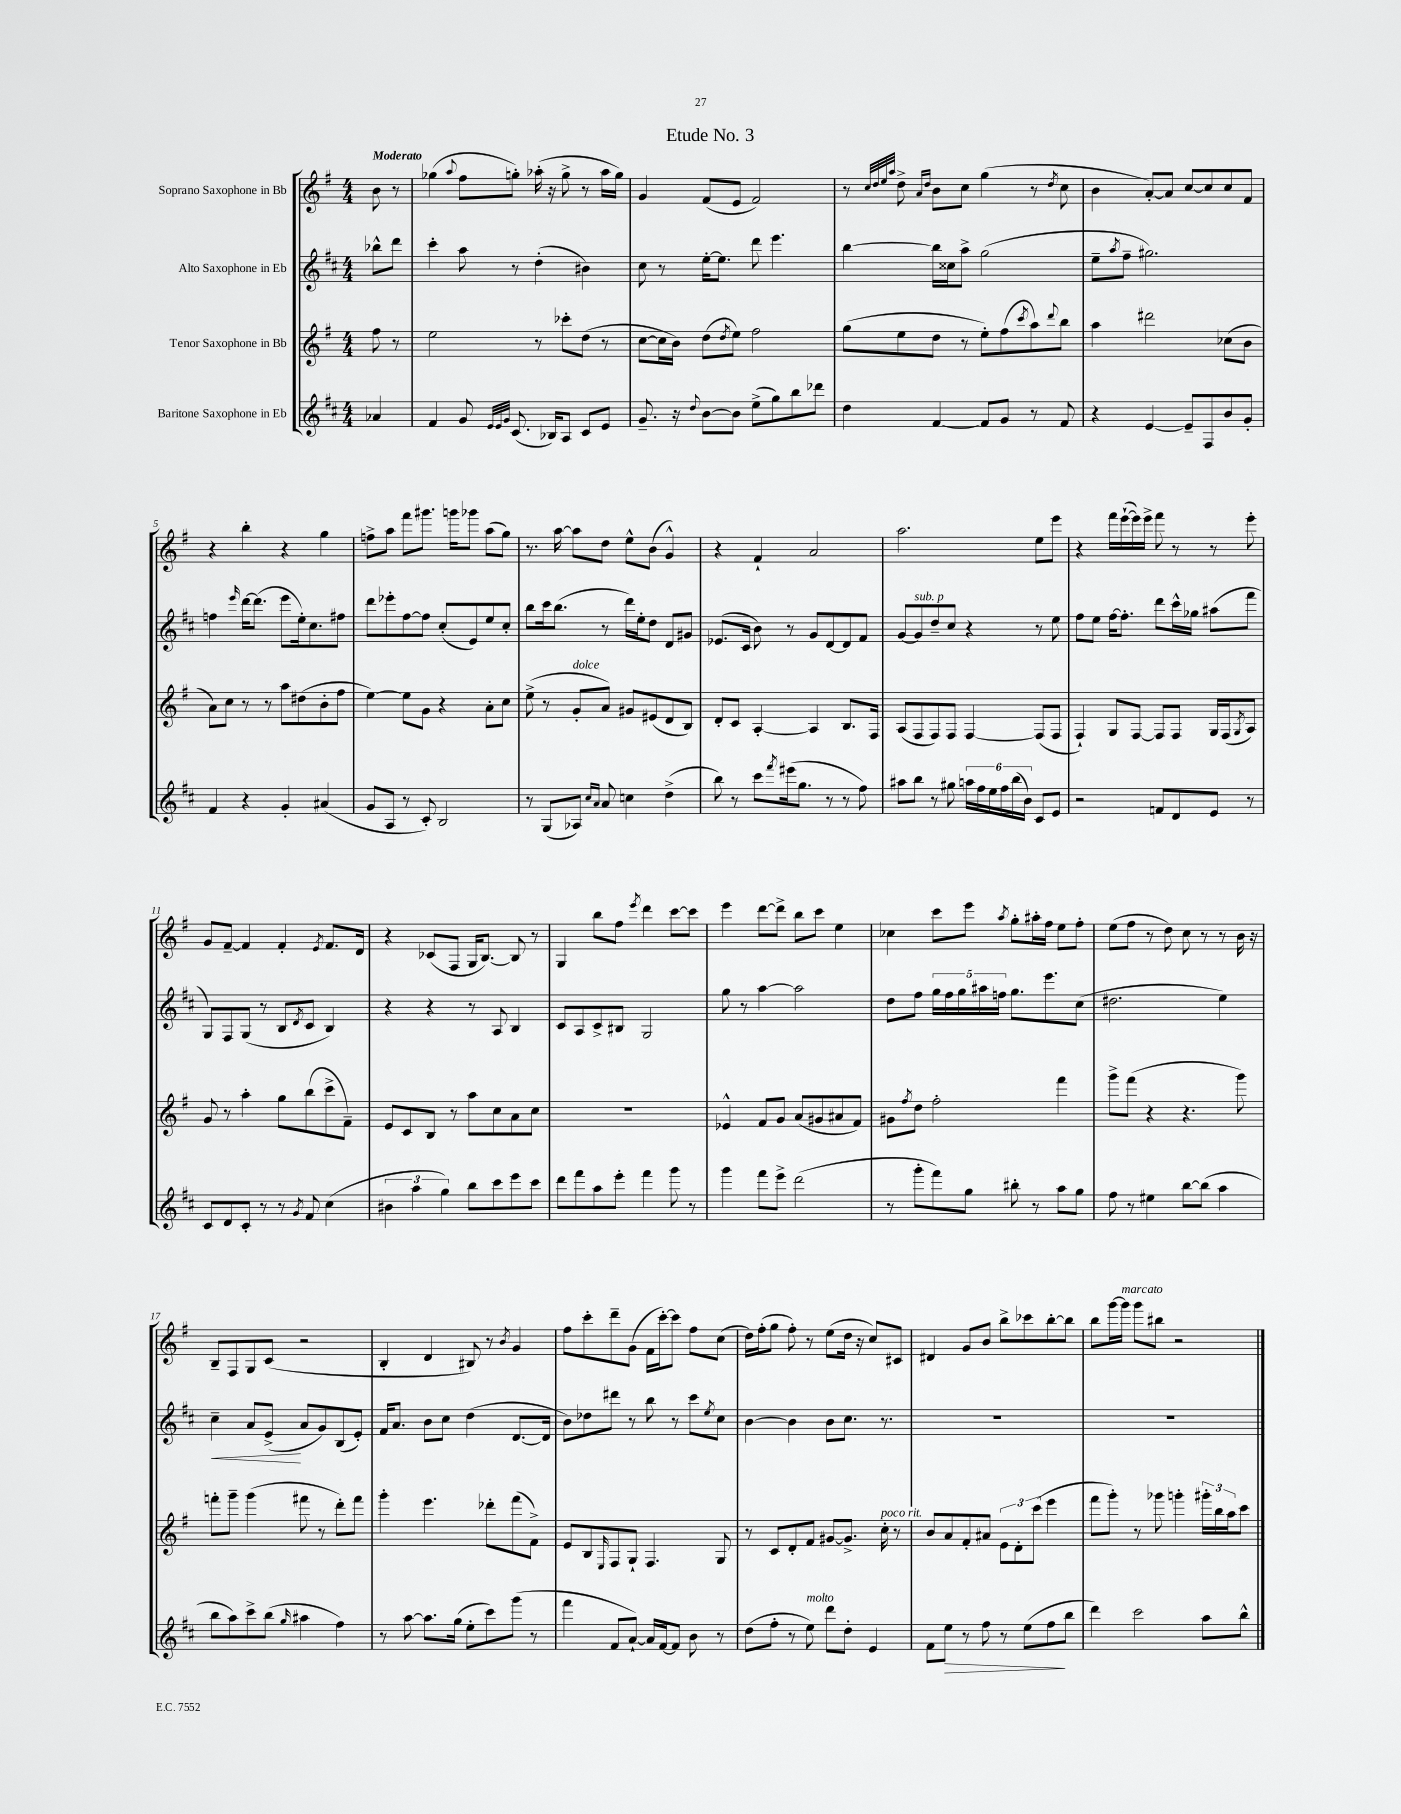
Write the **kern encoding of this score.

**kern	**kern	**kern	**kern
*staff4	*staff3	*staff2	*staff1
*clefG2	*clefG2	*clefG2	*clefG2
*k[f#c#]	*k[f#]	*k[f#c#]	*k[f#]
*M4/4	*M4/4	*M4/4	*M4/4
4a-/	8ff#\	8bb-^^\L	8b\
.	8r	8ddd\J	8r
=	=	=	=
4f#/	2ee\	4ccc#'\	(4gg-\
.	.	.	8qqaa/
8g/	.	8aa\	8ff#\L
32qqe/LLL	.	.	.
32qqe/	.	.	.
32qqg/JJJ	.	.	.
(8.c#/	.	8r	8gg'\J)
.	8r	(4dd'\	(16aa-'\
16B-/LK)	.	.	16r
8A/J	8ccc-'\L	.	8gg^\
8c#/L	(8dd\J	4b#\)	8r
8e/J	8r	.	16aa-\LL
.	.	.	16gg\JJ)
=	=	=	=
8.g~/	[8cc\L	8cc#\	4g/
.	16cc\]L	8r	.
16r	16b\JJ)	.	.
8qqdd/	.	.	.
[8b\L	(8dd\L	[16ee'\LK	(8f#/L
.	.	8.ee\]J	.
.	8qdd/	.	.
8b\]J	8ee\J)	.	8e/J
(8ee^\L	2ff#\	8ddd\	2f#/)
8gg\)	.	4.eee\	.
8bb\	.	.	.
8ddd-\J	.	.	.
=	=	=	=
4dd\	(8gg\L	[4bb\	8r
.	.	.	32qqcc/LLL
.	.	.	32qqdd/
.	.	.	32qqee/
.	.	.	32qqaa/JJJ
.	8ee\	.	8dd^\
.	.	.	16qqa/LL
.	.	.	16qqdd/JJ
[4f#/	8dd\J	16bb\]LL	8b\L
.	.	16cc##\J	.
.	8r	8aa^\J	8cc\J
8f#/]L	8ee'\L)	(2gg\	(4gg\
8g/J	(8ff#\	.	.
.	8qccc/	.	.
8r	8aa\)	.	8r
.	8qqddd/	.	8qdd/
8f#/	8bb\J	.	8cc\
=	=	=	=
4r	4aa\	8ee~\L	4b\
.	.	8qaa/	.
.	.	8ff#~\J	.
[4e/	2ddd#\	2.gg#\)	[8a'/L)
.	.	.	8a/]J
8e~/]L	.	.	[8cc/L
8F#/	.	.	8cc/]
8b/	(8cc-\L	.	8cc/
8g'/J	8b\J	.	8f#/J
=	=	=	=
4f#/	8a\L)	4ff\	4r
.	8cc\J	.	.
.	.	16qqeee/	.
4r	8r	[16ddd\LK	4bb'\
.	.	(8.ddd\]J	.
.	8r	.	.
4g'/	8aa\L	8eee\L	4r
.	(8dd#\	16ee'\k)	.
.	.	8.cc#\	.
(4a#/	8b'\	.	4gg\
.	8ff#\J	8ff#\J	.
=	=	=	=
8g/L	[4ee\)	8ddd\L	8ff^\L
8A/J	.	8eee-'\	8aa\J
8r	8ee\]L	[8ff#\	8fff#\L
8c#'/)	8g\J	8ff#\]J	8.ggg#\J
2B/	4r	(8cc#'/L	.
.	.	.	16ggg\LK
.	.	8e/)	8ggg-\J
.	8a'\L	8ee/	(8aa\L
.	8cc\J	8cc#'/J	8gg\J)
=	=	=	=
8r	(8ee^\	8bb\L	8.r
(8G/L	8r	16ccc#\k	.
.	.	(8.bb\J	[16aa\
8A-/J)	8g'/L	.	8aa\]L
16qqcc#/LL	.	.	.
16qqa/JJ	.	.	.
8a/	8a/J)	8r	8dd\J
4cc\	8g#/L	16ddd\LL)	8ee^^\L
.	.	16ee'\J	.
.	(8e#/	8dd\J	(8b\J
(4dd^\	8d/	8d/L	4g^^/)
.	8B/J)	8g#/J	.
=	=	=	=
8bb\)	8d'/L	(8.e-/L	4r
8r	8c/J	.	.
.	.	16c#/Jk	.
8ccc#\L	[4A'/	8b\)	4f#`/
8qfff#/	.	.	.
(16eee#\k	.	8r	.
8.gg\J	.	.	.
.	4A/]	8g/L	2a/
8r	.	[8d/	.
8r	8.B/L	8d/]	.
8ff#\)	.	8f#/J	.
.	16F#/Jk	.	.
=	=	=	=
8aa#\L	(8A/L	[8g/L	2.aa\
8bb\J	8F#/	8g/]	.
8r	8F#/)	8dd~/	.
8gg#\	8F#/J	8cc#/J	.
24aa\LL	[4F#/	4r	.
24ff#\	.	.	.
24ee\	.	.	.
24ff#\	.	.	.
(24bb\	.	.	.
24b\JJ)	.	.	.
8c#/L	(8F#/]L	8r	8ee\L
8e/J	8F#/J	8ee\	8eee\J
=	=	=	=
2r	4F#`/)	8ff#\L	4r
.	.	8ee\J	.
.	8G/L	[16ff#\LK	16fff#\LL
.	.	8.ff#'\]J	([16eee`\
.	[8F#/J	.	16eee\])
.	.	.	16eee^\JJ
8f/L	8F#/]L	8ddd\L	8fff#\
8d/	8F#/J	16ccc#^^\L	8r
.	.	16gg-\JJ	.
8e/J	16G/LL	(8aa#\L	8r
.	(16F#/J	.	.
.	8qG/	.	.
8r	8A/J)	8fff#\J	8eee'\
=	=	=	=
8c#/L	8g/	8G/L)	8g/L
8d/	8r	8F#/	[8f#~/J
8c#'/J	4aa'\	(8G/J	4f#/]
8r	.	8r	.
8r	8gg\L	8B/L	4f#'/
8qg/	.	8qd/	.
8f#/	(8bb\	8c#/J	.
.	.	.	8qe/
(4cc#\	8ccc^\	4B/)	8.f#/L
.	8f#~\J)	.	.
.	.	.	16d/Jk
=	=	=	=
6b#\	8e/L	4r	4r
.	8c/	.	.
6aa\	.	.	.
.	8B/J	4r	(8c-/L
6gg\)	.	.	.
.	8r	.	8F#/J
8bb\L	8aa\L	8r	16G/LK
.	.	.	[8.B/J)
8ccc#\	8cc\	8A/	.
8eee\	8a\	4B/	8B/]
8ccc#\J	8cc\J	.	8r
=	=	=	=
8ddd\L	1r	8c#/L	4G/
8fff#\	.	8A/	.
8aa\	.	8c#^/	8bb\L
8eee'\J	.	8B#/J	8ff#\J
.	.	.	8qeee/
4fff#\	.	2G/	4ddd\
8ggg\	.	.	[8ccc\L
8r	.	.	8ccc\]J
=	=	=	=
4ggg\	4e-^^/	8gg\	4eee\
.	.	8r	.
8fff#\L	8f#/L	[4aa\	[8ddd\L
8eee^\J	8g/J	.	8ddd^\]J
(2ddd\	(8a/L	2aa\]	8bb\L
.	8g#/	.	8ccc\J
.	8a#/	.	4ee\
.	8f#/J)	.	.
=	=	=	=
8r	8g#\L	8dd\L	4cc-\
.	8qff#/	.	.
8ggg'\L	8dd\J	8ff#\J	.
8fff#\)	2ff#'\	20gg\LL	8ccc\L
.	.	20ff#\	.
.	.	20gg\	.
8gg\J	.	.	8eee\J
.	.	20aa#\	.
.	.	20ff\JJ	.
.	.	.	8qaa/
8bb#'\	.	8.gg\L	8gg'\L
8r	.	.	16aa#'\L
.	.	8.eee\	16ff#\JJ
8aa\L	4fff#\	.	8ee\L
8gg\J	.	(8cc#\J	8ff#'\J
=	=	=	=
8ff#\	8ggg^\L	2.dd#\	(8ee\L
8r	(8fff#\J	.	8ff#\J
4ee#\	4r	.	8r
.	.	.	8dd\)
[8bb\L	4.r	.	8cc\
(8bb\]J	.	.	8r
4aa\	.	4ee\)	8r
.	8ggg\)	.	16b\
.	.	.	16r
=	=	=	=
8bb\L	8fff'\L	4cc#~\	8B~/L
8aa\)	8ggg~\J	.	8F#/
8ccc#^\	(4ggg\	8a/L	8G/
(8bb\J	.	(8e^/J	(8c/J
16qqgg/	.	.	.
4aa#\	8fff#\	8a/L	2r
.	8r	8g/)	.
4ff#\)	8ddd'\L)	(8B/	.
.	8fff#\J	8e'/J)	.
=	=	=	=
8r	4ggg'\	16f#/LK	4B'/
.	.	8.a/J	.
[8aa\	.	.	.
8.aa\]L	4.eee\	8b\L	4d/
.	.	8cc#\J	.
(16gg\Jk	.	.	.
8ee'\L	.	(4dd\	8B#/)
8ccc#\)	8ddd-'\L	.	8r
.	.	.	8qb/
(8ggg\J	(8fff#\	[8.d/L	4g/
8r	8f#^\J)	.	.
.	.	16d/]Jk	.
=	=	=	=
4fff#\	8e/L	8b\L)	8ff#\L
.	8B/	8dd-\	8ccc'\
.	16qqE/	.	.
8f#/L	8F#/	8ddd#\J	8ddd~\
[8a`/J)	8G`/J	8r	(8g\J
16a/]LL	4.F#/	8bb\	16f#\LL
[16f#/J	.	.	[16ccc'\J)
8f#/]J	.	8r	8ccc\]J
8b\	.	8ccc#\L	8ff#\L
.	.	8qee/	.
8r	8G/	8cc#\J	(8cc\J
=	=	=	=
(8dd\L	8r	[4b\	16dd\LL)
.	.	.	(16ff#'\J
8ff#'\J	8c/L	.	8gg\J
8r	8d'/	4b\]	8ff#'\)
8ee\)	8f#/J	.	8r
8ddd\L	[8g#/L	8b\L	(8ee\L
8dd'\J	8.g#^/]J	8.cc#\J	16dd\Jk
.	.	.	16r
4e/	.	.	8cc/L)
.	16cc'\	8.r	.
.	8r	.	8c#/J
=	=	=	=
8f#\L	8b/L	1r	4d#/
8ee\J	8a/	.	.
8r	8f#'/	.	8g/L
8ff#\	8a#/J	.	8b/J
8r	12e\L	.	8bb^\L
.	12d'\	.	.
(8ee\L	.	.	8ccc-\
.	(12ccc\J	.	.
8ff#\	4eee\	.	[8bb'\
8bb\J	.	.	8bb\]J
=	=	=	=
4ddd\)	8fff#\L	1r	8bb\L
.	8ggg'\J)	.	[16ggg\L
.	.	.	16ggg\]JJ
2ccc#\	8r	.	8ggg\L
.	8ggg-\	.	8bb#\J
.	4ggg'\	.	2r
8aa\L	24ggg#'\LL	.	.
.	24bb\	.	.
.	24aa\J	.	.
8bb^^\J	8ccc\J	.	.
==	==	==	==
*-	*-	*-	*-
